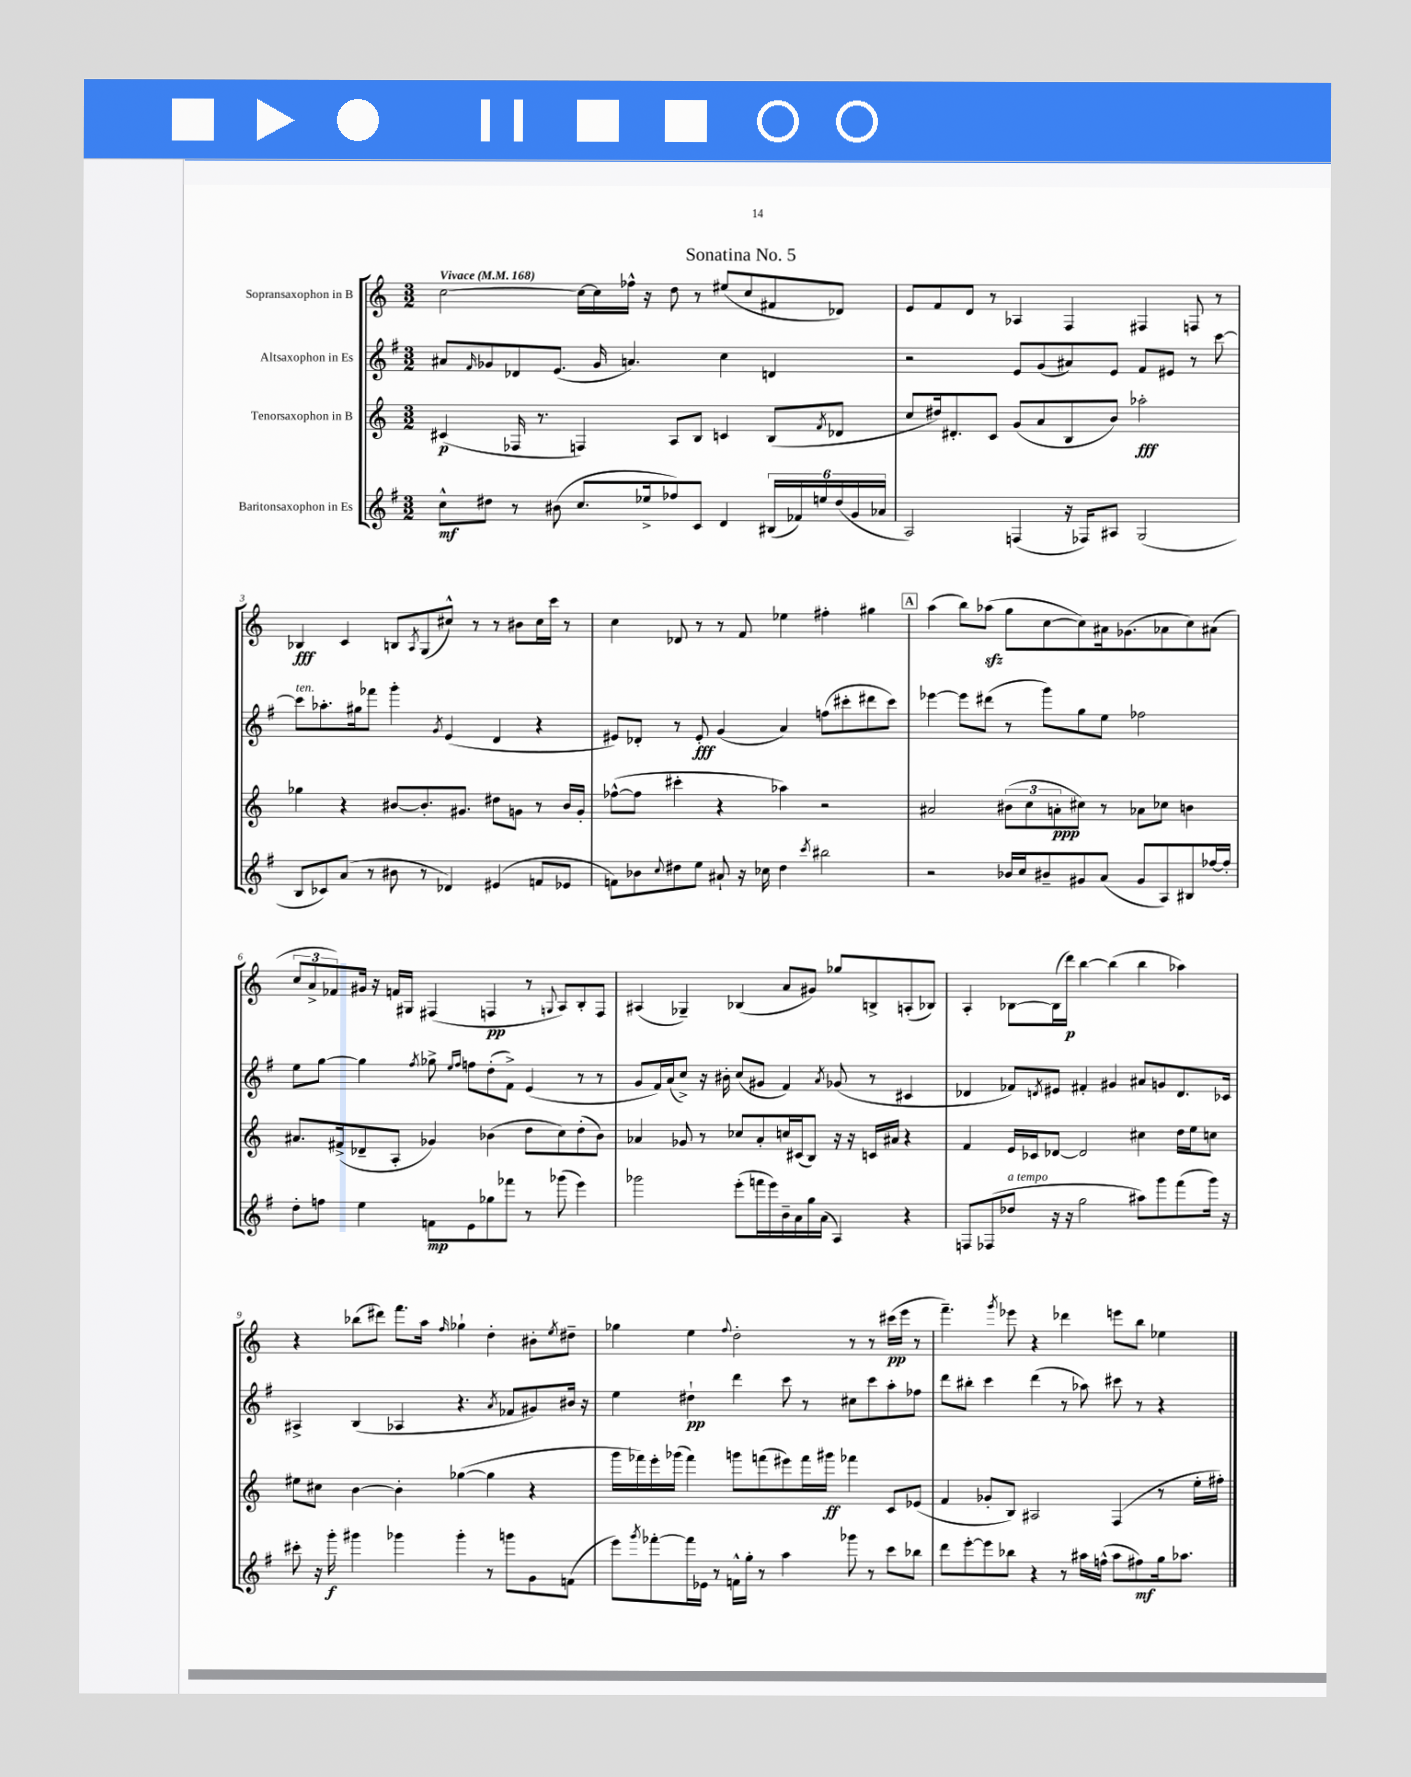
\header { title = "Sonatina No. 5" }
<<
\new StaffGroup <<
\new Staff = "s0" \with { instrumentName = "Sopransaxophon in B" } {
    \clef treble \key c \major \numericTimeSignature \time 3/2 \tempo "Vivace" 4 = 168
    c''2~ c''16~ c''16 fes''16-^ r16 d''8 r8 eis''8( c''8 fis'8 des'8) |
    e'8 f'8 d'8 r8 aes4 f4 fis4 f8 r8 |
    bes4\fff c'4 b8 \acciaccatura { a8 } g8( cis''8-^) r8 r8 bis'8 cis''16 c'''16 r8 |
    c''4 des'8 r8 r8 f'8 ees''4 fis''4-. gis''4 |
    \mark \markup { \box "A" } a''4( b''8) aes''8\sfz( g''8 c''8~ c''8) ais'16 ges'8.( aes'8 c''8) ais'8( |
    \tuplet 3/2 { c''8 a'8-> fes'8) } gis'16 r16 f'16 gis16 fis4( f4\pp r8 \appoggiatura { g8 } a8) b8-. f8 |
    ais4( ges4--) bes4( a'8 gis'8) ges''8 b8-> a8-.( bes8) |
    a4-. bes8~ bes16( d'''16\p) b''4~ b''4( b''4 aes''4) |
    r4 bes''8( dis'''8) f'''8. a''16 \grace { f''16 } ges''4-! d''4-. bis'8-. \acciaccatura { e''8 } dis''8-- |
    ges''4 e''4 \appoggiatura { f''8 } d''2-. r8 r8 cis'''16\pp( e'''16 r8 |
    f'''4.--) \acciaccatura { g'''8 } ees'''8 r4 des'''4 e'''8 b''8 ees''4 \bar "|." |
}
\new Staff = "s1" \with { instrumentName = "Altsaxophon in Es" } {
    \clef treble \key g \major \numericTimeSignature \time 3/2
    ais'8 \grace { fis'16 } ges'8 des'8 e'8.( ges'16 a'4.) c''4 d'4 |
    r2 e'8 g'8( ais'8) e'8 fis'8 eis'8 r8 c'''8~ |
    c'''8^\markup { \italic "ten." } aes''8.-. gis''16 fes'''8 g'''4-. \acciaccatura { g'8 } e'4( d'4 r4 |
    eis'8) des'8-. r8 eis'8-.\fff g'4( a'4) f''8( cis'''8-. dis'''8 cis'''8) |
    \mark \markup { \box "A" } ees'''4~ ees'''8 dis'''8( r8 g'''8) g''8 e''8 fes''2 |
    e''8 g''8~ g''4 \acciaccatura { fis''8 } ges''8-> \grace { e''16 fis''16 } f''8 d''8-.( fis'8->) e'4( r8 r8 |
    g'8 fis'16) a'16( c''8->) r16 bis'16-. c''8( gis'8 fis'4) \acciaccatura { a'8 } ges'8( r8 cis'4 |
    des'4 fes'8) \acciaccatura { d'8 } eis'8 fis'4-. gis'4 ais'8 g'8 d'8. ces'16 |
    ais4-> b4( aes4 r4. \acciaccatura { a'8 } fes'8 gis'8) bis'16 r16 |
    e''4 dis''4-!\pp d'''4 c'''8 r8 cis''8 c'''8 a''8-. fes''8 |
    d'''8 bis''8-. c'''4 d'''4( r8 aes''8) cis'''8 r8 r4 \bar "|." |
}
\new Staff = "s2" \with { instrumentName = "Tenorsaxophon in B" } {
    \clef treble \key c \major \numericTimeSignature \time 3/2
    cis'4\p( fes16 r8. f4) a8 b8 c'4 b8( \acciaccatura { f'8 } des'8 |
    c''8 dis''16) dis'8.-. c'8 g'8( a'8 b8 b'8) aes''2-.\fff |
    ges''4 r4 bis'8~ bis'8.-. gis'8. dis''8 g'8 r8 bis'16 g'16-. |
    fes''8~-^( fes''8 cis'''4-. r4 aes''4) r2 |
    \mark \markup { \box "A" } ais'2 \tuplet 3/2 { bis'8( c''8 a'8-.\ppp } cis''8) r8 aes'8 ces''8 b'4 |
    ais'8. fis'16->( des'8-- a8-. ges'4) bes'4( d''8 c''8) d''8-.( bes'8) |
    aes'4 ges'8 r8 ces''8 aes'8-. c''16 cis'16( b8) r16 r16 c'16 ais'16 r4 |
    f'4 e'16 ces'16 des'8~ des'2 cis''4 d''16 e''16 c''8 |
    eis''8 cis''8 b'4~ b'4-. ges''4~( ges''4 r4 |
    g'''16 fes'''16) e'''16-. ges'''16( fes'''4) g'''8 f'''8( eis'''8) f'''16 gis'''16\ff fes'''4 c'8 ees'8( |
    f'4 ges'8-. b8) ais2 f4( r8 e''16-. fis''16-.) \bar "|." |
}
\new Staff = "s3" \with { instrumentName = "Baritonsaxophon in Es" } {
    \clef treble \key g \major \numericTimeSignature \time 3/2
    c''8-^\mf dis''8 r8 bis'8( c''8. ees''16-> fes''8) c'8 d'4 \tuplet 6/4 { bis16( fes'16) e''16 dis''16( g'16 aes'16 } |
    a2) f4( r16 fes16) ais8 g2( |
    b8 ces'8) a'8( r8 bis'8 r8 des'4) eis'4( f'8 ees'8 |
    f'8) bes'8 \appoggiatura { c''8 } dis''8 e''8 ais'8-! r16 ces''16 dis''4 \acciaccatura { c'''8 } bis''2 |
    \mark \markup { \box "A" } r2 bes'16 c''16 bis'8-- gis'8 a'8( gis'8 a8) bis8 fes''16~ fes''16-. |
    d''8-. f''8 e''4 f'8\mp e'8 ges''8 fes'''8 r8 ges'''8( e'''4) |
    ges'''2 e'''8-.( f'''16 e'''16) b'16-- a'16 g''16 a'16( a4) r4 |
    f8 fes8( des''8^\markup { \italic "a tempo" } r16 r16 g''2 ais''8) g'''8 fis'''8( g'''16) r16 |
    cis'''8-. r16 g'''16-.\f gis'''4 ges'''4 ges'''4-. r8 g'''8 g'8 f'8( |
    e'''8) \acciaccatura { g'''8 } fes'''8~-. fes'''16 ees'16 r8 f'16-^ g''16-. r8 a''4 ges'''8 r8 c'''8 bes''8 |
    d'''8 e'''8~-. e'''8 bes''8 r4 r8 ais''16 f''16-^( ais''8 fis''8\mf) g''16 aes''8. \bar "|." |
}
>>
>>
